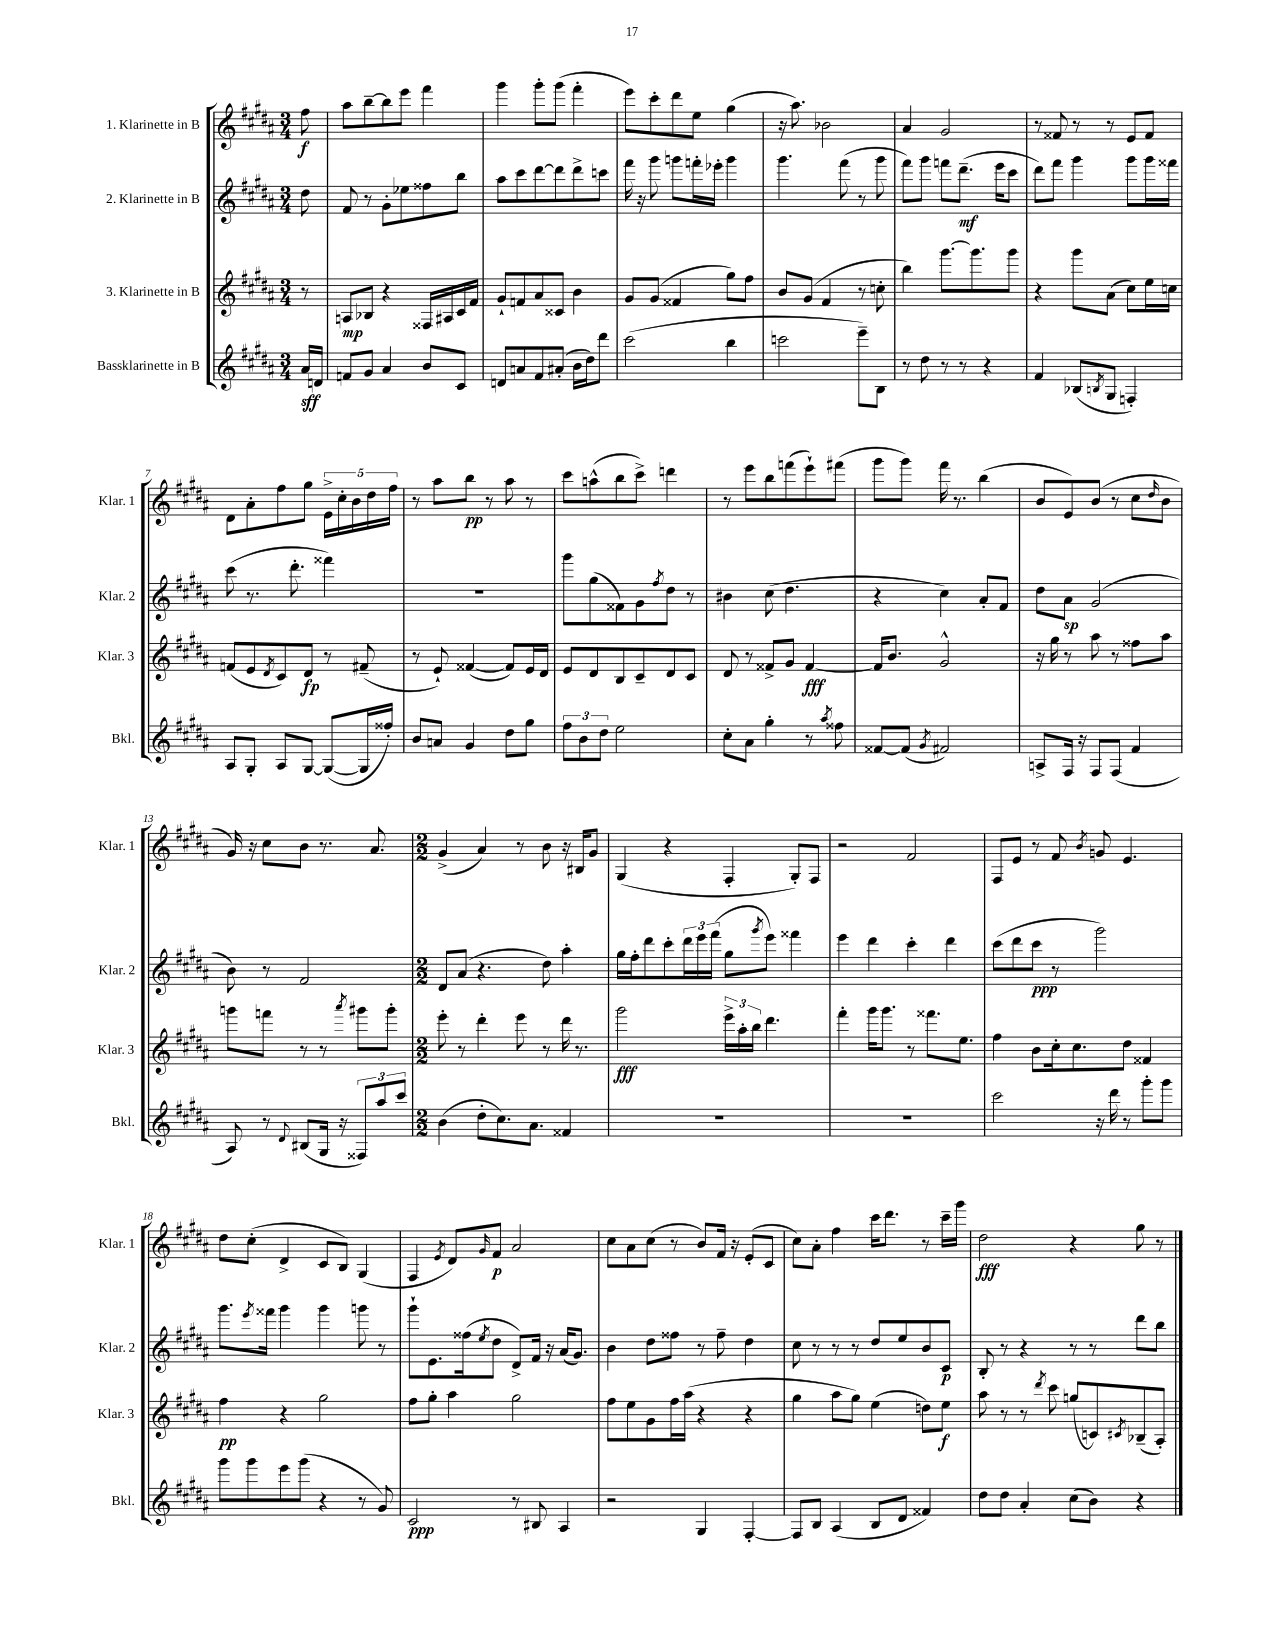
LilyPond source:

<<
\new StaffGroup <<
\new Staff = "s0" \with { instrumentName = "1. Klarinette in B" shortInstrumentName = "Klar. 1" } {
    \clef treble \key b \major \numericTimeSignature \time 3/4 \partial 8
    fis''8\f |
    ais''8 b''8~-- b''8 e'''8 fis'''4 |
    gis'''4 gis'''8-. gis'''8( fis'''4-. |
    e'''8) cis'''8-. dis'''8 e''8 gis''4( |
    r16 ais''8.) bes'2 |
    ais'4 gis'2 |
    r8 fisis'8 r8 r8 e'8 fisis'8 |
    dis'8 ais'8-. fis''8 gis''8 \tuplet 5/4 { e'16-> cis''16-. b'16 dis''16 fis''16 } |
    r8 ais''8 b''8\pp r8 ais''8 r8 |
    cis'''8 a''8-^( b''8 cis'''8->) d'''4 |
    r8 e'''8 b''8 f'''8( e'''8-!) fis'''8( |
    gis'''8 gis'''8) fis'''16 r8. b''4( |
    b'8 e'8) b'8( r8 cis''8 \grace { dis''16 } b'8 |
    gis'16) r16 cis''8 b'8 r8. ais'8. |
    \numericTimeSignature \time 2/2 gis'4->( ais'4) r8 b'8 r16 bis16 gis'8 |
    gis4( r4 fis4-. gis8-.) fis8 |
    r2 fis'2 |
    fis8 e'8 r8 fis'8 \acciaccatura { b'8 } g'8 e'4. |
    dis''8 cis''8-.( dis'4-> cis'8 b8) gis4( |
    fis4 \acciaccatura { e'8 } dis'8) \grace { gis'16 } fis'8\p ais'2 |
    cis''8 ais'8 cis''8( r8 b'8) fis'16 r16 e'8-.( cis'8 |
    cis''8) ais'8-. fis''4 cis'''16 dis'''8. r8 cis'''16-- gis'''16 |
    dis''2\fff r4 gis''8 r8 \bar "|." |
}
\new Staff = "s1" \with { instrumentName = "2. Klarinette in B" shortInstrumentName = "Klar. 2" } {
    \clef treble \key b \major \numericTimeSignature \time 3/4 \partial 8
    dis''8 |
    fis'8 r8 gis'8-. ees''8 fisis''8 b''8 |
    ais''8 cis'''8 dis'''8~ dis'''8 dis'''8-> c'''8 |
    fis'''16 r16 gis'''8 g'''8 f'''16-. ees'''16-. g'''4 |
    gis'''4. fis'''8( r8 gis'''8 |
    fis'''8) gis'''8 f'''8 dis'''8.--\mf( e'''16 cis'''8 |
    dis'''8) fis'''8 gis'''4 gis'''8 gis'''16 fisis'''16 |
    cis'''8( r8. dis'''8.-. fisis'''4) |
    R2. |
    gis'''8 gis''8( fisis'8) gis'8 \acciaccatura { fis''8 } dis''8 r8 |
    bis'4 cis''8( dis''4. |
    r4 cis''4) ais'8-. fis'8 |
    dis''8 ais'8\sp gis'2( |
    b'8) r8 fis'2 |
    \numericTimeSignature \time 2/2 dis'8 ais'8( r4. dis''8) ais''4-. |
    gis''16 fis''16-. dis'''8 cis'''8-. \tuplet 3/2 { dis'''16 e'''16 fis'''16( } gis''8 \acciaccatura { gis'''8 } e'''8) fisis'''4 |
    e'''4 dis'''4 cis'''4-. dis'''4 |
    cis'''8( dis'''8 cis'''8\ppp r8 gis'''2) |
    gis'''8. \acciaccatura { e'''8 } fisis'''16 gis'''4 gis'''4 g'''8 r8 |
    gis'''8-! e'8. fisis''16( \acciaccatura { e''8 } dis''8 dis'8->) fis'16 r16 ais'16( gis'8.) |
    b'4 dis''8 fisis''8 r8 fisis''8-- dis''4 |
    cis''8 r8 r8 r8 dis''8 e''8 b'8 cis'8\p |
    b8-. r8 r4 r8 r8 dis'''8 b''8 \bar "|." |
}
\new Staff = "s2" \with { instrumentName = "3. Klarinette in B" shortInstrumentName = "Klar. 3" } {
    \clef treble \key b \major \numericTimeSignature \time 3/4 \partial 8
    r8 |
    a8\mp bes8 r4 fisis16 ais16 cis'16 fis'16 |
    gis'8-! f'8 ais'8 cisis'8 b'4 |
    gis'8 gis'8( fisis'4 gis''8) fis''8 |
    b'8 gis'8( fis'4 r8 c''8-. |
    b''4) gis'''8.~ gis'''8. gis'''8 |
    r4 gis'''8 ais'8( cis''8) e''16 c''16 |
    f'8( e'8 \acciaccatura { dis'8 } cis'8) dis'8\fp r8 fis'8--( |
    r8 e'8-!) fisis'4~( fisis'8) e'16 dis'16 |
    e'8 dis'8 b8 cis'8-- dis'8 cis'8 |
    dis'8 r8 fisis'8-> gis'8 fisis'4~\fff |
    fisis'16 b'8. gis'2-^ |
    r16 gis''16 r8 ais''8 r8 fisis''8 ais''8 |
    g'''8 f'''8 r8 r8 \acciaccatura { ais'''8 } gis'''8 gis'''8-. |
    \numericTimeSignature \time 2/2 e'''8-. r8 dis'''4-. e'''8 r8 dis'''16 r8. |
    gis'''2\fff \tuplet 3/2 { e'''16-> ais''16-. b''16 } dis'''4. |
    fis'''4-. gis'''16 gis'''8. r8 fisis'''8. e''8. |
    fis''4 b'8 cis''16-. cis''8. dis''8 fisis'4 |
    fis''4\pp r4 gis''2 |
    fis''8 gis''8-. ais''4 gis''2 |
    fis''8 e''8 gis'8 fis''16 ais''16( r4 r4 |
    gis''4 ais''8 gis''8) e''4( d''8) e''8\f |
    ais''8 r8 r8 \acciaccatura { dis'''8 } cis'''8 g''8( c'8) \acciaccatura { cis'8 } bes8--( ais8-.) \bar "|." |
}
\new Staff = "s3" \with { instrumentName = "Bassklarinette in B" shortInstrumentName = "Bkl." } {
    \clef treble \key b \major \numericTimeSignature \time 3/4 \partial 8
    ais'16\sff d'16 |
    f'8 gis'8 ais'4 b'8 cis'8 |
    d'8 a'8 fis'8 ais'8-.( b'16 dis''16) dis'''8 |
    cis'''2( b''4 |
    c'''2 e'''8--) b8 |
    r8 dis''8 r8 r8 r4 |
    fis'4 bes8( \acciaccatura { b8 } gis8 f4-.) |
    ais8 gis8-. ais8 gis8~ gis8~( gis16 fisis''16-.) |
    b'8 a'8 gis'4 dis''8 gis''8 |
    \tuplet 3/2 { fis''8 b'8 dis''8 } e''2 |
    cis''8-. ais'8 gis''4-. r8 \acciaccatura { ais''8 } fisis''8 |
    fisis'8~ fisis'8( \acciaccatura { gis'8 } fis'2) |
    a8-> fis16 r16 fis8 fis8( fis'4 |
    ais8) r8 \appoggiatura { dis'8 } bis8( gis16 r16 \tuplet 3/2 { fisis8) ais''8 cis'''8 } |
    \numericTimeSignature \time 2/2 b'4( dis''8-. cis''8.) ais'8. fisis'4 |
    R1 |
    R1 |
    cis'''2 r16 dis'''16 r8 gis'''8-. gis'''8 |
    gis'''8 gis'''8 e'''8 gis'''8( r4 r8 gis'8) |
    cis'2\ppp r8 bis8 ais4 |
    r2 gis4 fis4~-. |
    fis8 b8 ais4( b8 dis'8 fisis'4) |
    dis''8 dis''8 ais'4-. cis''8( b'8) r4 \bar "|." |
}
>>
>>
